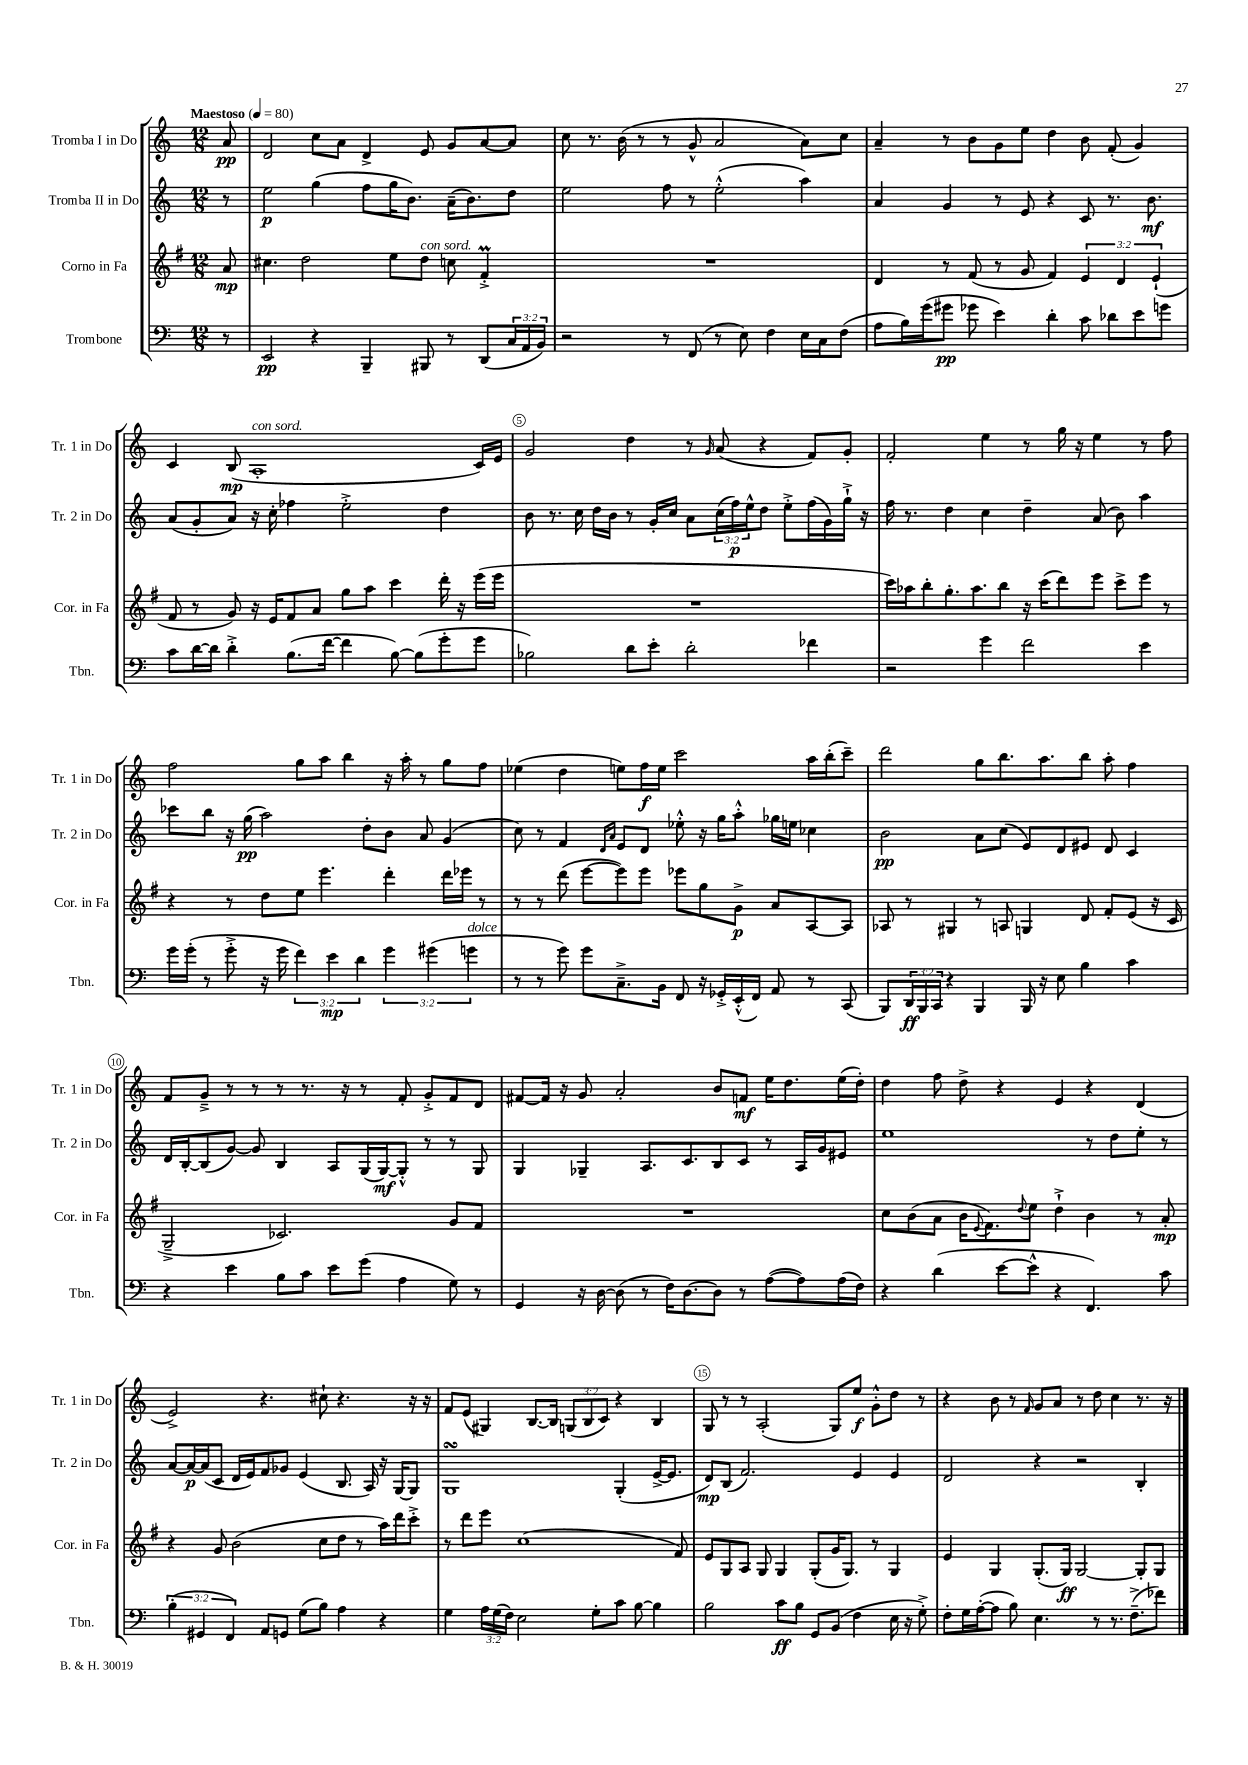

**kern	**dynam	**kern	**dynam	**kern	**dynam	**kern	**dynam
*part4	*part4	*part3	*part3	*part2	*part2	*part1	*part1
*staff4	*staff4	*staff3	*staff3	*staff2	*staff2	*staff1	*staff1
*I"Trombone	*	*I"Corno in Fa	*	*I"Tromba II in Do	*	*I"Tromba I in Do	*
*I'Tbn.	*	*I'Cor. in Fa	*	*I'Tr. 2 in Do	*	*I'Tr. 1 in Do	*
*clefF4	*	*clefG2	*	*clefG2	*	*clefG2	*
*k[]	*	*k[f#]	*	*k[]	*	*k[]	*
*M12/8	*	*M12/8	*	*M12/8	*	*M12/8	*
*MM80	*	*MM80	*	*MM80	*	*MM80	*
=	=	=	=	=	=	=	=
!	!	!	!	!	!	!LO:TX:a:B:t=Maestoso	!
8r	.	8a/	mp	8r	.	8a/	pp
=1	=1	=1	=1	=1	=1	=1	=1
2EE/	pp	4.cc#X\	.	2ee\	p	2d/	.
.	.	2dd\	.	.	.	.	.
4r	.	.	.	(4gg\	.	8cc\L	.
.	.	.	.	.	.	8a\J	.
4BBB~/	.	.	.	8ff\L	.	4d^/	.
.	.	8ee\L	.	16gg\K	.	.	.
.	.	.	.	8.b\J)	.	.	.
!	!	!LO:TX:a:i:t=con sord.	!	!	!	!	!
8BBB#X/	.	8dd\J	.	.	.	8e/	.
8r	.	8ccn\	.	(16a~\KL	.	8g/L	.
.	.	.	.	8.b\)	.	.	.
(8DD/L	.	4f#m'^/	.	.	.	[8a/	.
24C/L	.	.	.	8dd\J	.	8a/J]	.
24AA/	.	.	.	.	.	.	.
24BB/JJ)	.	.	.	.	.	.	.
=2	=2	=2	=2	=2	=2	=2	=2
2r	.	1.r	.	2ee\	.	8cc\	.
.	.	.	.	.	.	8.r	.
.	.	.	.	.	.	(16b\	.
.	.	.	.	.	.	8r	.
8r	.	.	.	8ff\	.	8r	.
(8FF/	.	.	.	8r	.	8g^^/	.
8r	.	.	.	(2ee'^^\	.	2a/	.
8E\)	.	.	.	.	.	.	.
4F\	.	.	.	.	.	.	.
16E\LL	.	.	.	4aa\)	.	8a\L)	.
16C\J	.	.	.	.	.	.	.
(8F\J	.	.	.	.	.	8cc\J	.
=3	=3	=3	=3	=3	=3	=3	=3
8A\L	.	4d/	.	4a/	.	4a~/	.
16B\L)	.	.	.	.	.	.	.
(16g\J	.	.	.	.	.	.	.
8g#X\J	pp	8r	.	4g/	.	8r	.
8g-X\	.	(8f#/	.	.	.	8b\L	.
4e\)	.	8r	.	8r	.	8g\	.
.	.	8g/	.	8e/	.	8ee\J	.
4d'\	.	4f#/)	.	4r	.	4dd\	.
8c\	.	6e/	.	8c/	.	8b\	.
8d-X\L	.	.	.	8.r	.	(8f'/	.
.	.	6d/	.	.	.	.	.
8e\	.	.	.	.	.	4g/)	.
.	.	.	.	8.b\	mf	.	.
.	.	(6e`/	.	.	.	.	.
8gn\J	.	.	.	.	.	.	.
!!LO:LB:g=z
=4	=4	=4	=4	=4	=4	=4	=4
8c\L	.	8f#/	.	(8a/L	.	4c/	.
[16d\L	.	8r	.	8g'/	.	.	.
16d\JJ]	.	.	.	.	.	.	.
4d'^\	.	8g/)	.	8a/J)	.	(8B/	mp
!	!	!	!	!	!	!LO:TX:a:i:t=con sord.	!
.	.	16r	.	16r	.	1A'	.
.	.	16e/KL	.	16cc'\	.	.	.
(8.B\L	.	8f#/	.	4ff-X\	.	.	.
.	.	8a/J	.	.	.	.	.
[16f\Jk	.	.	.	.	.	.	.
4f\]	.	8gg\L	.	2ee'^\	.	.	.
.	.	8aa\J	.	.	.	.	.
[8B\)	.	4ccc\	.	.	.	.	.
(8B\L]	.	.	.	.	.	.	.
8g'\	.	16ddd'\	.	4dd\	.	.	.
.	.	16r	.	.	.	.	.
8g\J	.	(16eee\LL	.	.	.	16c/LL)	.
.	.	16eee\JJ	.	.	.	16e/JJ	.
=5	=5	=5	=5	=5	=5	=5	=5
2B-X\)	.	1.r	.	8b\	.	2g/	.
.	.	.	.	8.r	.	.	.
.	.	.	.	16cc\	.	.	.
.	.	.	.	16dd\LL	.	.	.
.	.	.	.	16b\JJ	.	.	.
8d\L	.	.	.	8r	.	4dd\	.
8e'\J	.	.	.	16g'/LL	.	.	.
.	.	.	.	16cc/JJ	.	.	.
2d'\	.	.	.	8a\L	.	8r	.
.	.	.	.	.	.	16qqg/	.
.	.	.	.	(24cc\L	.	(8a/	.
.	.	.	.	24ff\)	p	.	.
.	.	.	.	24ee^^\J	.	.	.
.	.	.	.	8dd\J	.	4r	.
.	.	.	.	8ee'^\L	.	.	.
4f-X\	.	.	.	(16ff\L	.	8f/L)	.
.	.	.	.	16g\)	.	.	.
.	.	.	.	16gg`^\JJ	.	8g'/J	.
.	.	.	.	16r	.	.	.
=6	=6	=6	=6	=6	=6	=6	=6
2r	.	16ccc\LL)	.	16ff\	.	2f'/	.
.	.	16aa-X\J	.	8.r	.	.	.
.	.	8bb'\	.	.	.	.	.
.	.	8.gg'\	.	4dd\	.	.	.
.	.	8.aa-\	.	.	.	.	.
4g\	.	.	.	4cc\	.	4ee\	.
.	.	8bb\J	.	.	.	.	.
2f\	.	16r	.	4dd~\	.	8r	.
.	.	(16ccc\KL	.	.	.	.	.
.	.	8ddd\)	.	.	.	16gg\	.
.	.	.	.	.	.	16r	.
.	.	8eee\J	.	(8a/	.	4ee\	.
.	.	8ccc^\L	.	8b\)	.	.	.
4e\	.	8eee\J	.	4aa\	.	8r	.
.	.	8r	.	.	.	8ff\	.
!!LO:LB:g=z
=7	=7	=7	=7	=7	=7	=7	=7
16g\LL	.	4r	.	8ccc-X\L	.	2ff\	.
(16g'\JJ	.	.	.	.	.	.	.
8r	.	.	.	8bb\J	.	.	.
8g'^\	.	8r	.	16r	.	.	.
.	.	.	.	(16gg\	pp	.	.
16r	.	8dd\L	.	2aa\)	.	.	.
16g\	.	.	.	.	.	.	.
6f\)	.	8ee\J	.	.	.	8gg\L	.
.	.	4.eee\	.	.	.	8aa\J	.
6e\	mp	.	.	.	.	.	.
.	.	.	.	.	.	4bb\	.
6d\	.	.	.	.	.	.	.
.	.	.	.	8dd'\L	.	.	.
6g\	.	4ddd'\	.	8b\J	.	16r	.
.	.	.	.	.	.	16aa'\	.
.	.	.	.	8a/	.	8r	.
(6g#X\	.	.	.	.	.	.	.
.	.	16ddd\LL	.	(4g/	.	8gg\L	.
.	.	16eee-X\JJ	.	.	.	.	.
!LO:TX:a:i:t=dolce	!	!	!	!	!	!	!
6gn\	.	.	.	.	.	.	.
.	.	8r	.	.	.	8ff\J	.
=8	=8	=8	=8	=8	=8	=8	=8
8r	.	8r	.	8cc\)	.	(4ee-X\	.
8r	.	8r	.	8r	.	.	.
8g\)	.	(8ddd\	.	4f/	.	4dd\	.
8g\L	.	[8eee\L	.	.	.	.	.
.	.	.	.	16qqd/LL	.	.	.
.	.	.	.	16qqa/JJ	.	.	.
8.C~^\	.	8eee\])	.	8e/L	.	8een\L)	.
.	.	8eee\J	.	8d/J	.	16ff\L	f
16BB\Jk	.	.	.	.	.	16ee\JJ	.
8FF/	.	8eee-X\L	.	8ee-X'^^\	.	2ccc\	.
16r	.	8gg\	.	16r	.	.	.
16GG-X'^/LL	.	.	.	16gg\KL	.	.	.
(16EE'^^/	.	8g^\J	p	8aa'^^\J	.	.	.
16FF/JJ)	.	.	.	.	.	.	.
8AA/	.	8a/L	.	16gg-X\LL	.	.	.
.	.	.	.	16een\JJ	.	.	.
8r	.	[8A/	.	4cc-X\	.	16aa\LL	.
.	.	.	.	.	.	(16bb'\J	.
(8CC/	.	8A/J]	.	.	.	8ccc~\J)	.
=9	=9	=9	=9	=9	=9	=9	=9
8BBB/L)	.	8A-X/	.	2b\	pp	2ddd\	.
24DD/L	ff	8r	.	.	.	.	.
24BBB/	.	.	.	.	.	.	.
24CC/JJ	.	.	.	.	.	.	.
4r	.	4G#X/	.	.	.	.	.
4BBB/	.	8r	.	8a\L	.	8gg\L	.
.	.	8An/	.	(8cc\J	.	8.bb\	.
16BBB/	.	4Gn/	.	8e/L)	.	.	.
16r	.	.	.	.	.	8.aa\	.
8E\	.	.	.	8d/	.	.	.
4B\	.	8d/	.	8e#X/J	.	8bb\J	.
.	.	8f#'/L	.	8d/	.	8aa'\	.
4c\	.	(8e/J	.	4c/	.	4ff\	.
.	.	16r	.	.	.	.	.
.	.	16c/	.	.	.	.	.
!!LO:LB:g=z
=10	=10	=10	=10	=10	=10	=10	=10
4r	.	2G~^/	.	16d/LL	.	8f/L	.
.	.	.	.	[16B'/J	.	.	.
.	.	.	.	(8B/]	.	8g~^/J	.
4e\	.	.	.	[8g/J)	.	8r	.
.	.	.	.	8g/]	.	8r	.
8B\L	.	2.c-X/)	.	4B/	.	8r	.
8c\J	.	.	.	.	.	8.r	.
8e\L	.	.	.	8A/L	.	.	.
.	.	.	.	.	.	16r	.
(8g\J	.	.	.	(16G/L	.	8r	.
.	.	.	.	[16G/J)	mf	.	.
4A\	.	.	.	8G'^^/J]	.	8f'/	.
.	.	.	.	8r	.	8g'^/L	.
8G\)	.	8g/L	.	8r	.	8f/	.
8r	.	8f#/J	.	8G/	.	8d/J	.
=11	=11	=11	=11	=11	=11	=11	=11
4GG/	.	1.r	.	4G/	.	[8f#X/L	.
.	.	.	.	.	.	16f#/Jk]	.
.	.	.	.	.	.	16r	.
16r	.	.	.	4G-X~/	.	8g/	.
[16D\	.	.	.	.	.	.	.
(8D\]	.	.	.	.	.	2a'/	.
8r	.	.	.	8.A/L	.	.	.
16F\KL)	.	.	.	.	.	.	.
[8.D\	.	.	.	8.c/	.	.	.
8D\J]	.	.	.	8B/	.	8b/L	.
8r	.	.	.	8c/J	.	8fn/J	mf
([8A\L	.	.	.	8r	.	16ee\KL	.
.	.	.	.	.	.	8.dd\	.
8A\])	.	.	.	16A/LL	.	.	.
.	.	.	.	16g/J	.	.	.
(16A\L	.	.	.	8e#X/J	.	(16ee\L	.
16F\JJ)	.	.	.	.	.	16dd'\JJ)	.
=12	=12	=12	=12	=12	=12	=12	=12
4r	.	8cc\L	.	1ee	.	4dd\	.
.	.	(8b\	.	.	.	.	.
(4d\	.	8a\J	.	.	.	8ff\	.
.	.	16b\KL	.	.	.	8dd^\	.
.	.	8qqe/	.	.	.	.	.
.	.	8.f#\)	.	.	.	.	.
[8e\L	.	.	.	.	.	4r	.
.	.	8qqdd/	.	.	.	.	.
8e^^\J]	.	8ee\J	.	.	.	.	.
4r	.	4dd`^\	.	.	.	4e/	.
4.FF/)	.	4b\	.	8r	.	4r	.
.	.	.	.	8dd\L	.	.	.
.	.	8r	.	8ee'\J	.	(4d/	.
8c\	.	8a'/	mp	8r	.	.	.
!!LO:LB:g=z
=13	=13	=13	=13	=13	=13	=13	=13
(6B'\	.	4r	.	[8a/L	.	2e^/)	.
.	.	.	.	16a/L_	p	.	.
6GG#X/	.	.	.	.	.	.	.
.	.	.	.	(16a/J]	.	.	.
.	.	8g/	.	8c/J	.	.	.
6FF/)	.	.	.	.	.	.	.
.	.	(2b\	.	16d/LL	.	.	.
.	.	.	.	16e/J)	.	.	.
8AA/L	.	.	.	8f/	.	4.r	.
8GGn/J	.	.	.	8g-X/J	.	.	.
(8G\L	.	.	.	(4e/	.	.	.
8B\J)	.	8cc\L	.	.	.	8cc#X`\	.
4A\	.	8dd\J	.	8.B/	.	4.r	.
.	.	8r	.	.	.	.	.
.	.	.	.	16A/)	.	.	.
4r	.	16aa\LL)	.	16r	.	.	.
.	.	16ddd\J	.	[16G/KL	.	.	.
.	.	8ccc'^\J	.	8G/J]	.	16r	.
.	.	.	.	.	.	16r	.
=14	=14	=14	=14	=14	=14	=14	=14
4G\	.	8r	.	1GsSSS	.	8f/L	.
.	.	8ddd\L	.	.	.	(8e/J	.
24A\LL	.	8eee\J	.	.	.	4G#X/)	.
(24G\	.	.	.	.	.	.	.
24F\JJ)	.	.	.	.	.	.	.
2E\	.	(1cc	.	.	.	.	.
.	.	.	.	.	.	[8.B/L	.
.	.	.	.	.	.	16B/Jk]	.
.	.	.	.	.	.	(12Gn/L	.
.	.	.	.	.	.	12B/	.
8G'\L	.	.	.	.	.	.	.
.	.	.	.	.	.	12c/J)	.
8c\J	.	.	.	(4G'/	.	4r	.
[8B\	.	.	.	.	.	.	.
4B\]	.	.	.	[16e^/KL	.	4B/	.
.	.	.	.	8.e/J]	.	.	.
.	.	8f#/)	.	.	.	.	.
=15	=15	=15	=15	=15	=15	=15	=15
2B\	.	8e/L	.	8d/L)	mp	8G/	.
.	.	8G/	.	(8B/J	.	8r	.
.	.	8A/J	.	2.f/)	.	8r	.
.	.	8G/	.	.	.	(2A'/	.
8c\L	ff	4G/	.	.	.	.	.
8B\J	.	.	.	.	.	.	.
8GG/L	.	(8G'/L	.	.	.	.	.
(8BB/J	.	16g/K	.	.	.	8G/L)	.
.	.	8.G/J)	.	.	.	.	.
4F\	.	.	.	4e/	.	8ee/J	f
.	.	8r	.	.	.	8g'^^\L	.
16E\	.	4G/	.	4e/	.	8dd\J	.
16r	.	.	.	.	.	.	.
8G'^\)	.	.	.	.	.	8r	.
=16	=16	=16	=16	=16	=16	=16	=16
8F'\L	.	4e/	.	2d/	.	4r	.
16G\L	.	.	.	.	.	.	.
([16A'\J	.	.	.	.	.	.	.
8A\J]	.	4G/	.	.	.	8b\	.
8B\)	.	.	.	.	.	8r	.
.	.	.	.	.	.	16qqf/	.
4.E\	.	(8.G'/L	.	4r	.	8g/L	.
.	.	.	.	.	.	8a/J	.
.	.	16G/Jk)	ff	.	.	.	.
.	.	[2G/	.	2r	.	8r	.
8r	.	.	.	.	.	8dd\	.
8.r	.	.	.	.	.	4cc\	.
(8.F~^\L	.	.	.	.	.	.	.
.	.	8G'/L]	.	4B'/	.	8.r	.
8f-X\J)	.	8G/J	.	.	.	.	.
.	.	.	.	.	.	16r	.
==	==	==	==	==	==	==	==
*-	*-	*-	*-	*-	*-	*-	*-
